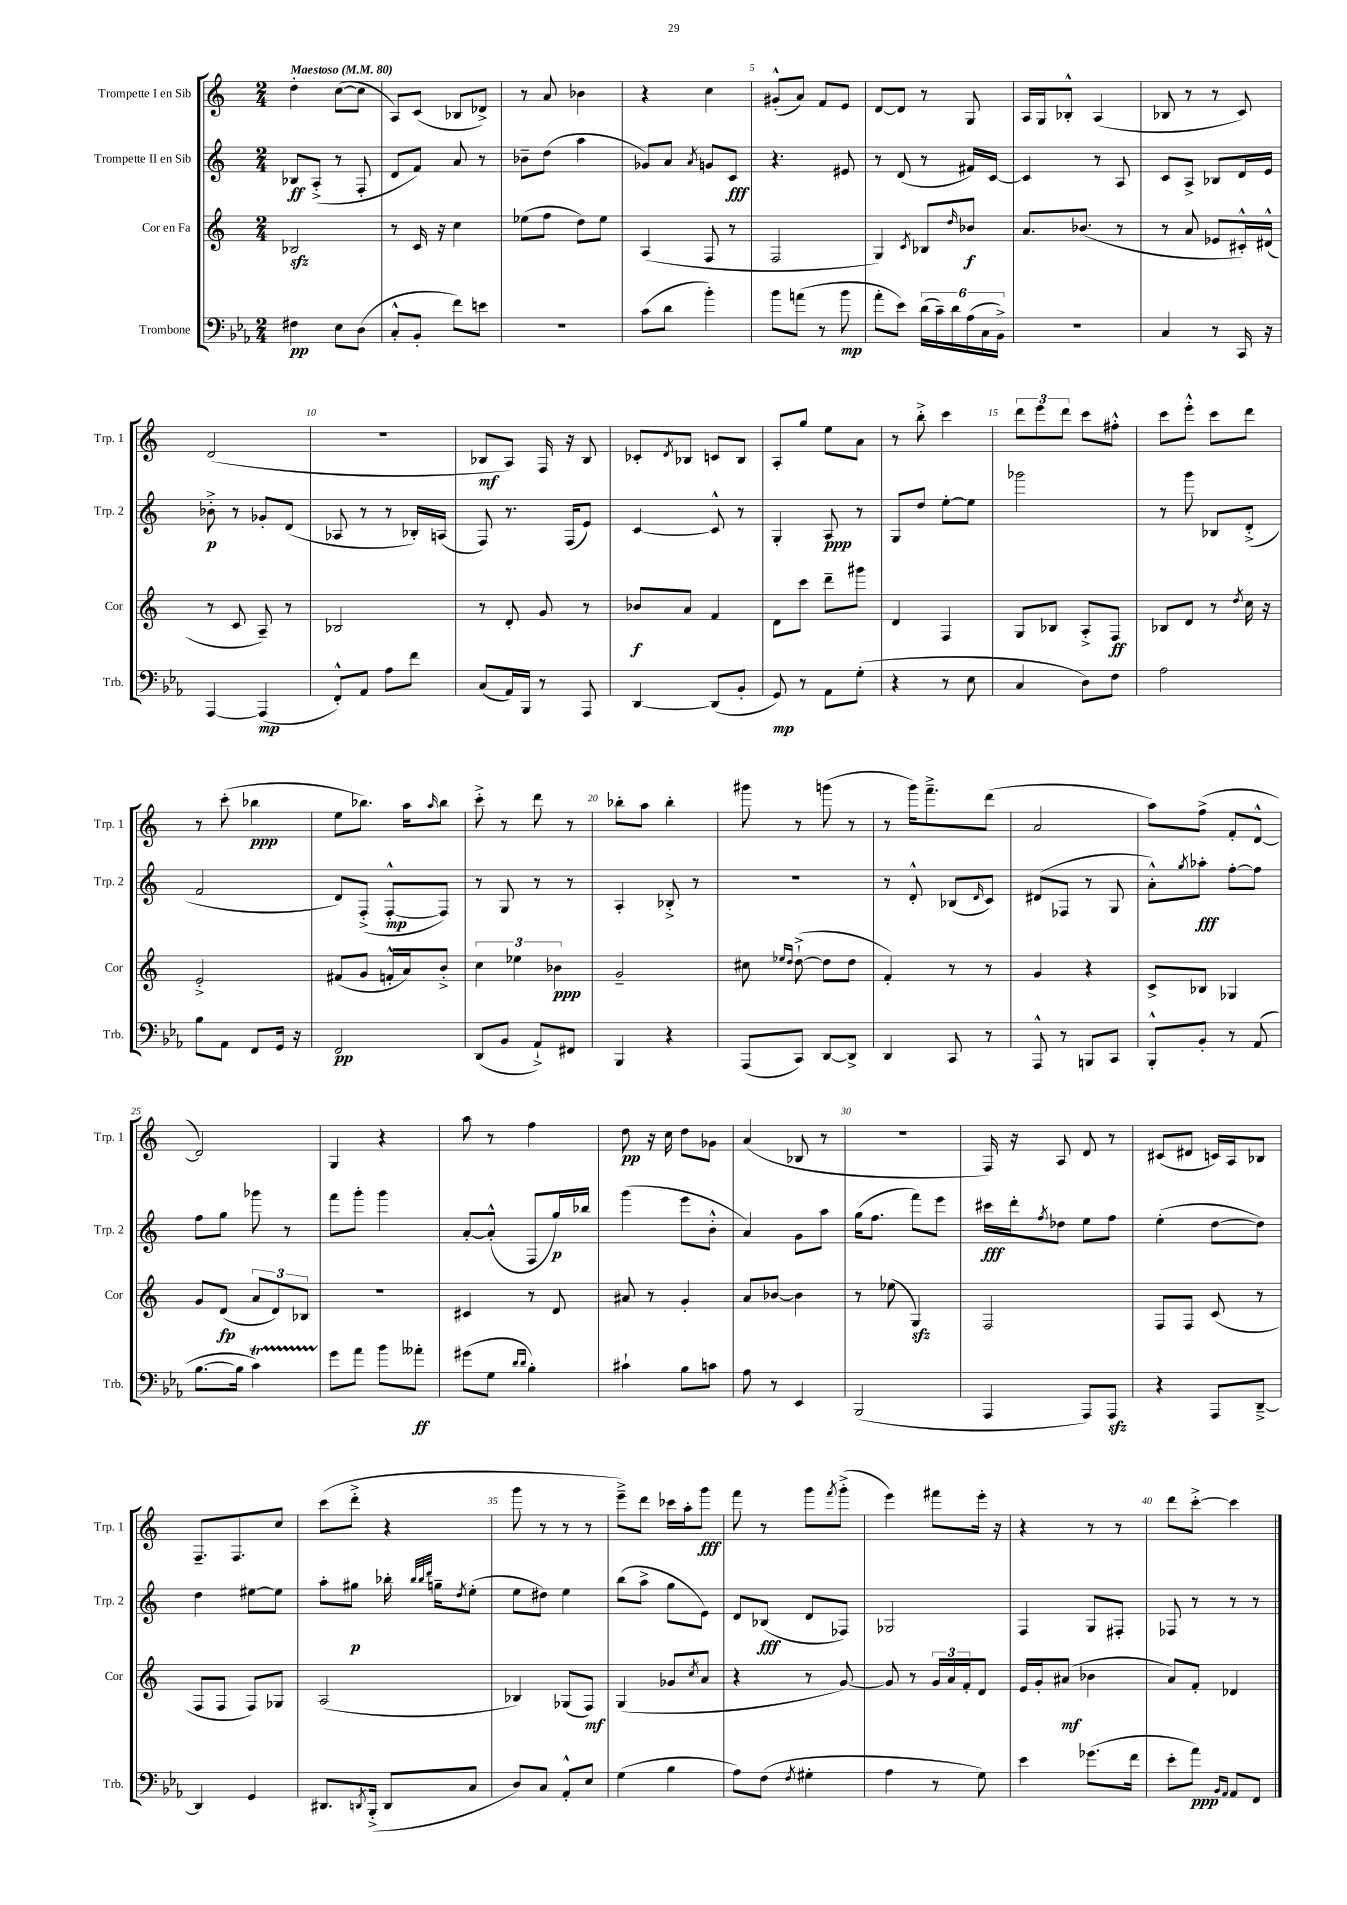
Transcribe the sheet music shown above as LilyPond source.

<<
\new StaffGroup <<
\new Staff = "s0" \with { instrumentName = "Trompette I en Sib" shortInstrumentName = "Trp. 1" } {
    \clef treble \key c \major \numericTimeSignature \time 2/4 \tempo "Maestoso" 4 = 80
    d''4-. c''8~( c''8 |
    a8) c'8( bes8 des'8->) |
    r8 a'8 bes'4 |
    r4 c''4 |
    gis'8-.-^( a'8) f'8 e'8 |
    d'8~ d'8 r8 g8 |
    a16 g16 bes8-.-^ a4( |
    bes8 r8 r8 c'8) |
    d'2( |
    r2 |
    bes8\mf a8) f16 r16 bes8 |
    ces'8-. \acciaccatura { d'8 } bes8 c'8 bes8 |
    a8-. g''8 e''8 a'8 |
    r8 b''8-.-> c'''4 |
    \tuplet 3/2 { d'''8 e'''8 d'''8 } c'''8 fis''8-.-^ |
    c'''8 e'''8-.-^ c'''8 d'''8 |
    r8 c'''8-.( bes''4\ppp |
    e''8 bes''8.) a''16 \grace { a''16 } bes''8 |
    c'''8-.-> r8 d'''8 r8 |
    bes''8-. a''8 bes''4-. |
    gis'''8 r8 g'''8( r8 |
    r8 g'''16) f'''8.---> d'''8( |
    a'2 |
    a''8) f''8->( f'8-. d'8~-^ |
    d'2) |
    g4 r4 |
    a''8 r8 f''4 |
    d''8\pp r16 c''16 d''8 ges'8 |
    a'4( bes8 r8 |
    R2 |
    f16) r16 a8 d'8 r8 |
    cis'8( dis'8 c'16) a16 bes8 |
    f8.-- f8. c''8 |
    c'''8( d'''8-.-> r4 |
    g'''8 r8 r8 r8 |
    e'''8--->) d'''8 ces'''16 a''16-. g'''8\fff |
    f'''8 r8 g'''8 \acciaccatura { f'''8 } g'''8-.->( |
    e'''4) fis'''8 e'''16-. r16 |
    r4 r8 r8 |
    d'''8 c'''8~-.-> c'''4 \bar "|." |
}
\new Staff = "s1" \with { instrumentName = "Trompette II en Sib" shortInstrumentName = "Trp. 2" } {
    \clef treble \key c \major \numericTimeSignature \time 2/4
    bes8\ff a8-.->( r8 f8-. |
    d'8 f'8) a'8 r8 |
    bes'8-- d''8( a''4 |
    ges'8) a'8 \acciaccatura { a'8 } g'8 c'8\fff |
    r4. eis'8 |
    r8 d'8( r8 fis'16) c'16~ |
    c'4 r8 a8 |
    c'8 a8-> bes8 d'16 e'16 |
    bes'8-.->\p r8 ges'8-. d'8( |
    aes8 r8 r8 bes16-.) a16( |
    f8) r8. f16( e'8) |
    c'4~ c'8-^ r8 |
    g4-. a8\ppp r8 |
    g8 d''8 e''8~-. e''8 |
    ges'''2 |
    r8 g'''8 bes8 d'8-.->( |
    f'2 |
    d'8) f8-.->( f8~-.-^\mp f8) |
    r8 g8 r8 r8 |
    a4-. bes8-.-> r8 |
    R2 |
    r8 d'8-.-^ bes8( \grace { d'16 } c'8) |
    dis'8( fes8 r8 g8 |
    a'8-.-^) \acciaccatura { g''8 } aes''8-.\fff f''8~-. f''8 |
    f''8 g''8 ges'''8 r8 |
    f'''8 g'''8-. g'''4 |
    a'8~-. a'8-.-^( f8 g''16\p) bes''16 |
    g'''4( e'''8 b'8-.-^ |
    a'4) g'8 a''8 |
    g''16( f''8. f'''8) e'''8 |
    cis'''16\fff d'''16-. \acciaccatura { f''8 } des''8 e''8 f''8 |
    e''4-.( d''8~ d''8) |
    d''4 eis''8~ eis''8 |
    a''8-. gis''8\p bes''16-. \grace { bes''32 bes''32 d'''32 } g''16-- \acciaccatura { d''8 } e''8-.( |
    e''8 dis''8) e''4 |
    b''8( a''8-> g''8 e'8) |
    d'8 bes8\fff( d'8 fes8) |
    ges2 |
    f4 g8 fis8-. |
    fes8 r8 r8 r8 \bar "|." |
}
\new Staff = "s2" \with { instrumentName = "Cor en Fa" shortInstrumentName = "Cor" } {
    \clef treble \key c \major \numericTimeSignature \time 2/4
    bes2\sfz |
    r8 c'16 r16 c''4 |
    ees''8( f''8 d''8) ees''8 |
    a4( f8 r8 |
    f2 |
    g4) \acciaccatura { c'8 } bes8 \grace { d''16 } bes'8\f |
    a'8. bes'8.( r8 |
    r8 a'8 ees'8 cis'16-.-^) dis'16-^( |
    r8 c'8 a8--) r8 |
    bes2 |
    r8 d'8-. g'8 r8 |
    bes'8\f a'8 f'4 |
    d'8 c'''8 d'''8-- gis'''8 |
    d'4 f4 |
    g8 bes8 a8-.-> f8\ff |
    bes8 d'8 r8 \acciaccatura { d''8 } c''16 r16 |
    e'2-.-> |
    fis'8( g'8 f'16-.-^ a'16) b'8-.-> |
    \tuplet 3/2 { c''4 ees''4 bes'4\ppp } |
    g'2-- |
    cis''8 \grace { ees''16 d''16 } d''8~-!->( d''8 d''8 |
    f'4-.) r8 r8 |
    g'4 r4 |
    c'8-> bes8 ges4 |
    g'8 d'8\fp( \tuplet 3/2 { a'8 d'8) bes8 } |
    r2 |
    cis'4 r8 d'8 |
    ais'8 r8 g'4-. |
    a'8 bes'8~ bes'4 |
    r8 ees''8( g4\sfz) |
    f2 |
    f8 f8 c'8( r8 |
    f8 f8 f8) ges8 |
    a2( |
    bes4) ges8( f8\mf) |
    g4( ges'8 \acciaccatura { c''8 } a'8 |
    r4 r8 g'8~) |
    g'8 r8 \tuplet 3/2 { g'16 a'16 f'16-. } d'8 |
    e'16 g'16-. ais'8\mf( bes'4 |
    a'8) f'8-. des'4 \bar "|." |
}
\new Staff = "s3" \with { instrumentName = "Trombone" shortInstrumentName = "Trb." } {
    \clef bass \key ees \major \numericTimeSignature \time 2/4
    fis4\pp ees8 d8( |
    c8-.-^ bes,8-. f'8) e'8 |
    r2 |
    c'8( d'8 bes'4-.) |
    bes'8 a'8( r8 bes'8\mp |
    aes'8-. ees'8) \tuplet 6/4 { d'16( c'16--) d'16 aes16( c16 bes,16->) } |
    r2 |
    c4 r8 c,16 r16 |
    aes,,4~ aes,,4\mp( |
    f,8-.-^) aes,8 aes8 f'8 |
    c8( aes,16) bes,,16 r8 aes,,8 |
    d,4~ d,8( bes,8-. |
    g,8\mp) r8 aes,8 g8-.( |
    r4 r8 ees8 |
    c4 d8) f8 |
    aes2 |
    bes8 aes,8 f,8 g,16 r16 |
    f,2\pp |
    d,8( bes,8 aes,8-!->) fis,8 |
    bes,,4 r4 |
    aes,,8( c,8) d,8~ d,8-> |
    d,4 c,8 r8 |
    aes,,8-^ r8 b,,8 c,8 |
    bes,,8-.-^ bes,8-. r8 aes,8( |
    bes8.~ bes16 c'4\startTrillSpan) |
    g'8\stopTrillSpan aes'8 bes'8 aeses'8-.\ff |
    gis'8( g8 \grace { d'16 d'16 } bes4-.) |
    cis'4-! bes8 c'8 |
    aes8 r8 ees,4 |
    bes,,2( |
    aes,,4 aes,,8) aes,,8\sfz |
    r4 aes,,8 d,8~---> |
    d,4 g,4 |
    dis,8. \acciaccatura { d,8 } bes,,16-.->( d,8 c8 |
    d8) c8 aes,8-.-^ ees8 |
    g4( bes4 |
    aes8) f8( \acciaccatura { f8 } gis4-. |
    aes4 r8 g8) |
    ees'4 ges'8.( f'16 |
    ees'8-. aes'8\ppp) \grace { bes,16 aes,16 } aes,8 f,8 \bar "|." |
}
>>
>>
\layout { \context { \Score \override BarNumber.break-visibility = ##(#f #t #t) barNumberVisibility = #(every-nth-bar-number-visible 5) } }
